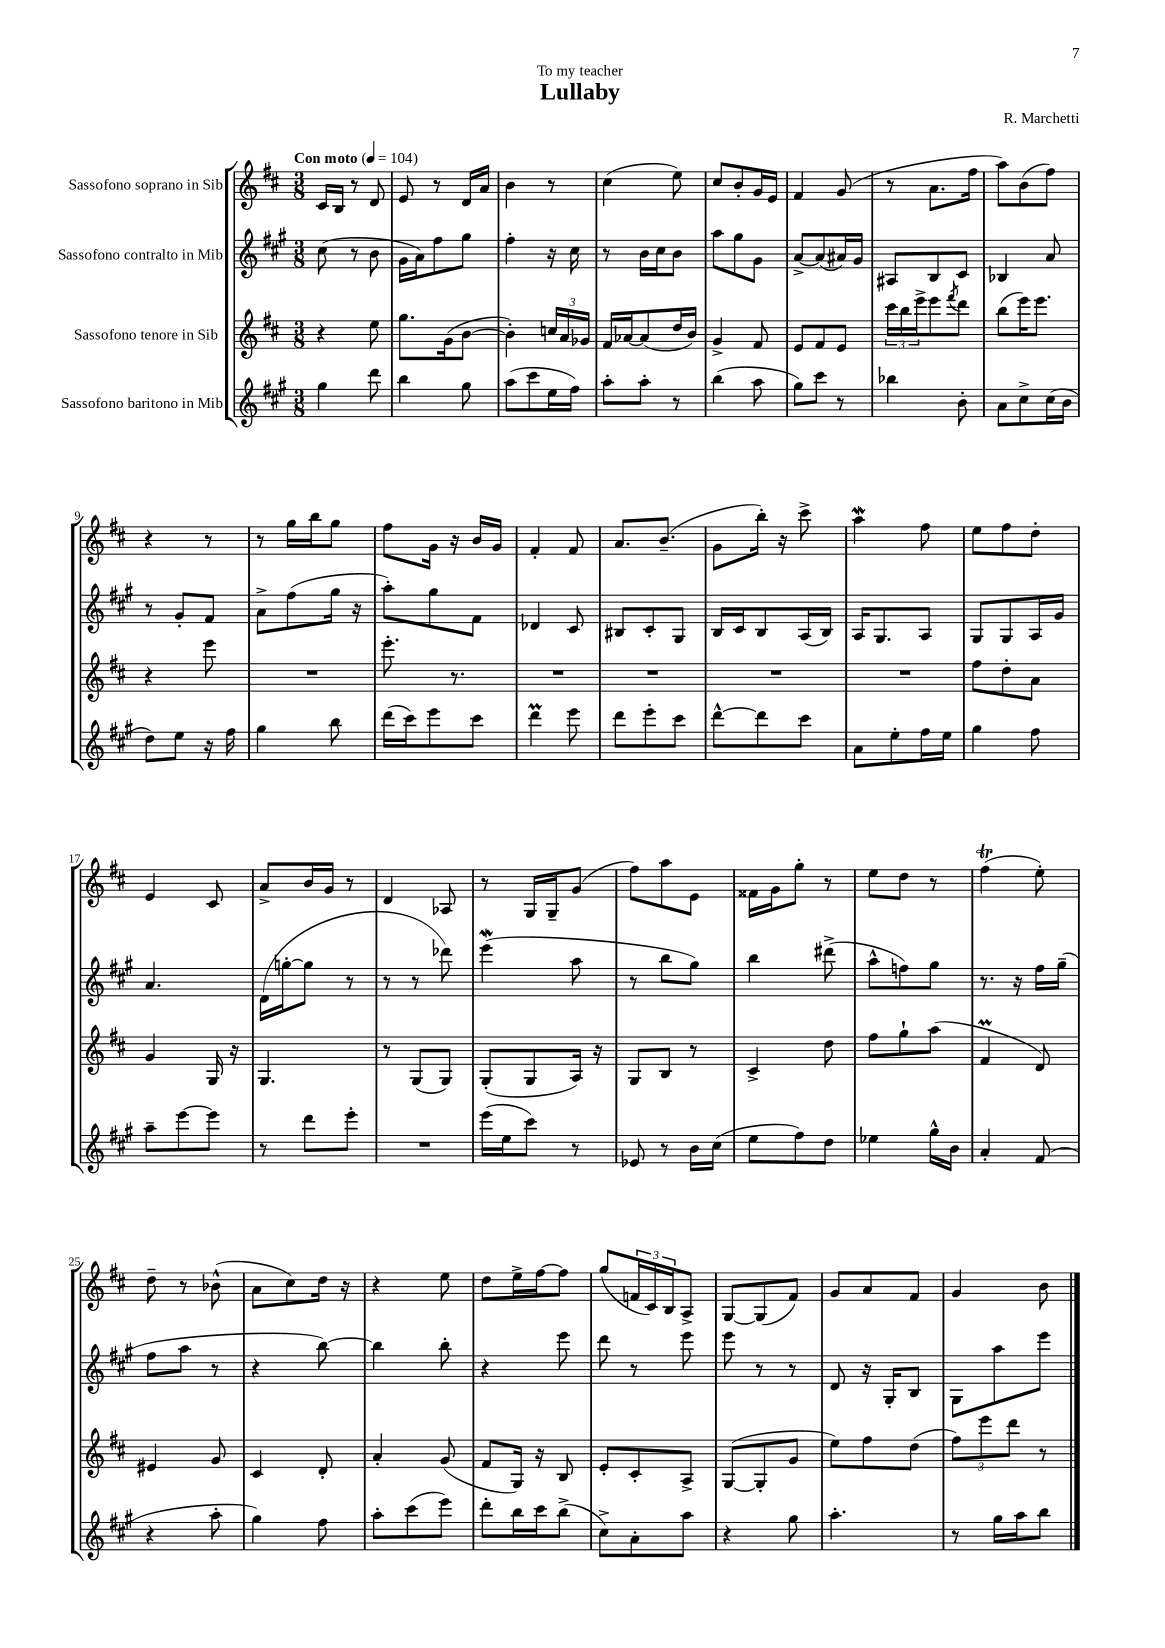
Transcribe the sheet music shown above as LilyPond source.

\header { title = "Lullaby" composer = "R. Marchetti" dedication = "To my teacher" }
<<
\new StaffGroup <<
\new Staff = "s0" \with { instrumentName = "Sassofono soprano in Sib" } {
    \clef treble \key d \major \numericTimeSignature \time 3/8 \tempo "Con moto" 4 = 104
    cis'16 b16 r8 d'8 |
    e'8 r8 d'16 a'16 |
    b'4 r8 |
    cis''4( e''8) |
    cis''8 b'8-. g'16 e'16 |
    fis'4 g'8( |
    r8 a'8. fis''16 |
    a''8) b'8( fis''8) |
    r4 r8 |
    r8 g''16 b''16 g''8 |
    fis''8 g'16 r16 b'16 g'16 |
    fis'4-. fis'8 |
    a'8. b'8.--( |
    g'8 b''16-.) r16 cis'''8-> |
    a''4\mordent fis''8 |
    e''8 fis''8 d''8-. |
    e'4 cis'8 |
    a'8-> b'16 g'16 r8 |
    d'4 aes8 |
    r8 g16 g16-- g'8( |
    fis''8) a''8 e'8 |
    fisis'16 g'16 g''8-. r8 |
    e''8 d''8 r8 |
    fis''4\trill( e''8-.) |
    d''8-- r8 bes'8-^( |
    a'8 cis''8) d''16 r16 |
    r4 e''8 |
    d''8 e''16-> fis''16~ fis''8 |
    g''8( \tuplet 3/2 { f'16 cis'16) b16 } a8-> |
    g8~ g8( fis'8) |
    g'8 a'8 fis'8 |
    g'4 b'8 \bar "|." |
}
\new Staff = "s1" \with { instrumentName = "Sassofono contralto in Mib" } {
    \clef treble \key a \major \numericTimeSignature \time 3/8
    cis''8( r8 b'8 |
    gis'16 a'16) fis''8 gis''8 |
    fis''4-. r16 cis''16 |
    r8 b'16 cis''16 b'8 |
    a''8 gis''8 gis'8 |
    a'8~-> a'8( ais'16) gis'16 |
    ais8 b8 cis'8 |
    bes4 a'8 |
    r8 gis'8-. fis'8 |
    a'8-> fis''8( gis''16 r16 |
    a''8-.) gis''8 fis'8 |
    des'4 cis'8 |
    bis8 cis'8-. gis8 |
    b16 cis'16 b8 a16( b16) |
    a16 gis8. a8 |
    gis8 gis8 a16 gis'16 |
    a'4. |
    d'16( g''16~-. g''8 r8 |
    r8 r8 des'''8) |
    e'''4\mordent( a''8 |
    r8 b''8 gis''8) |
    b''4 dis'''8->( |
    a''8-^ f''8) gis''8 |
    r8. r16 fis''16 gis''16--( |
    fis''8 a''8 r8 |
    r4 b''8~) |
    b''4 b''8-. |
    r4 e'''8 |
    d'''8 r8 e'''8 |
    e'''8 r8 r8 |
    d'8 r16 gis16-. b8 |
    gis8 a''8 e'''8 \bar "|." |
}
\new Staff = "s2" \with { instrumentName = "Sassofono tenore in Sib" } {
    \clef treble \key d \major \numericTimeSignature \time 3/8
    r4 e''8 |
    g''8. g'16( b'8~ |
    b'4-.) \tuplet 3/2 { c''16 a'16 ges'16 } |
    fis'16 aes'16~ aes'8( d''16 b'16) |
    g'4-> fis'8 |
    e'8 fis'8 e'8 |
    \tuplet 3/2 { cis'''16 b''16 e'''16-> } e'''8 \acciaccatura { fis'''8 } d'''8 |
    b''8( e'''16) e'''8. |
    r4 e'''8 |
    R4. |
    e'''8.-. r8. |
    R4. |
    R4. |
    R4. |
    R4. |
    fis''8 d''8-. a'8 |
    g'4 g16 r16 |
    g4. |
    r8 g8( g8) |
    g8-.( g8 a16) r16 |
    g8 b8 r8 |
    cis'4-> d''8 |
    fis''8 g''8-! a''8( |
    fis'4\prall d'8) |
    eis'4 g'8 |
    cis'4 d'8-. |
    a'4-. g'8( |
    fis'8 g16) r16 b8 |
    e'8-. cis'8-. a8-> |
    g8~( g8-. g'8 |
    e''8) fis''8 d''8( |
    \tuplet 3/2 { fis''8) e'''8 d'''8 } r8 \bar "|." |
}
\new Staff = "s3" \with { instrumentName = "Sassofono baritono in Mib" } {
    \clef treble \key a \major \numericTimeSignature \time 3/8
    gis''4 d'''8 |
    b''4 gis''8 |
    a''8( cis'''8 e''16 fis''16) |
    a''8-. a''8-. r8 |
    b''4( a''8 |
    gis''8) cis'''8 r8 |
    bes''4 b'8-. |
    a'8 cis''8-> cis''16( b'16 |
    d''8) e''8 r16 fis''16 |
    gis''4 b''8 |
    d'''16( cis'''16) e'''8 cis'''8 |
    d'''4\prall e'''8 |
    d'''8 e'''8-. cis'''8 |
    d'''8~-^ d'''8 cis'''8 |
    a'8 e''8-. fis''16 e''16 |
    gis''4 fis''8 |
    a''8-- e'''8~ e'''8 |
    r8 d'''8 e'''8-. |
    R4. |
    e'''16( e''16 cis'''8) r8 |
    ees'8 r8 b'16 cis''16( |
    e''8 fis''8) d''8 |
    ees''4 gis''16-^ b'16 |
    a'4-. fis'8( |
    r4 a''8-. |
    gis''4) fis''8 |
    a''8-. cis'''8( e'''8) |
    d'''8-. b''16 cis'''16 b''8->( |
    cis''8->) a'8-. a''8 |
    r4 gis''8 |
    a''4.-. |
    r8 gis''16 a''16 b''8 \bar "|." |
}
>>
>>
